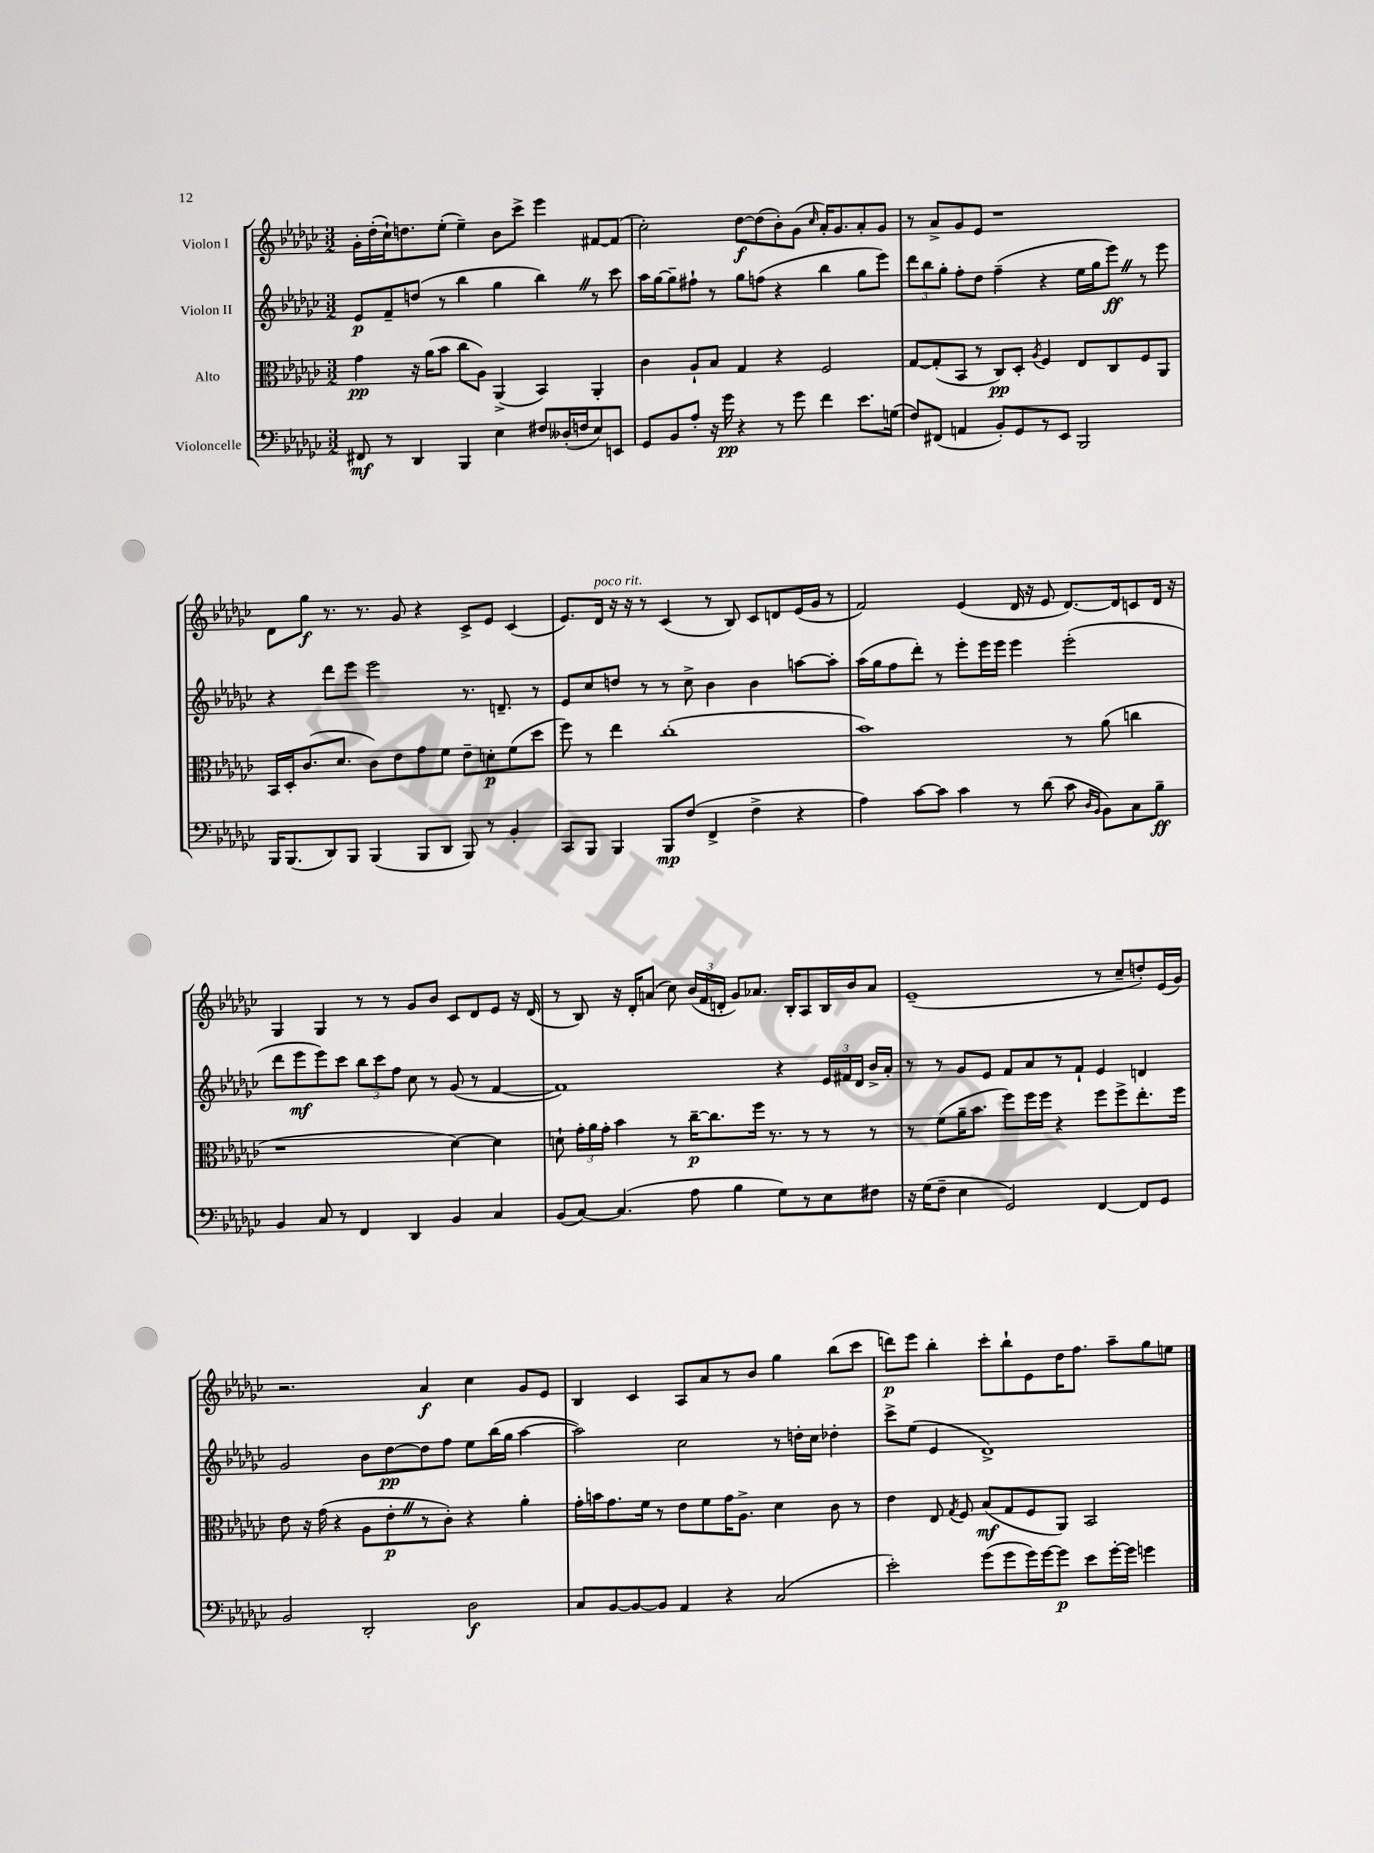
<<
\new StaffGroup <<
\new Staff = "s0" \with { instrumentName = "Violon I" } {
    \clef treble \key ges \major \numericTimeSignature \time 3/2
    \autoBeamOff ges'16[-. des''16-.( ces''16-!) d''8. ees''8]-.( ees''4--) bes'8[ ces'''8]-> ees'''4 fis'8[~ fis'8]( |
    ces''2-.) des''8[~\f des''8( bes'8-.) ges'8]( \grace { ces''16 } aes'16[-.) ges'8. aes'8-. ges'8] |
    r8 aes'8[-> ges'8 ees'8] r1 |
    des'8[ ges''8]\f r8. r8. ges'8 r4 ces'8[-> ees'8] ces'4( |
    ees'8.[) des'16]^\markup { \italic "poco rit." } r16 r16 r8 ces'4( r8 bes8) ces'8[ d'8 ees'16( ges'16] r8 |
    f'2) ees'4( des'16 r16 ees'8 des'8.[~) des'16 c'8 des'16] r16 |
    ges4 ges4 r8 r8 ges'8[ bes'8] ces'8[ des'8 ees'8] r16 des'16( |
    r8 bes8) r16 des'16[-. a'8]( ces''8) \tuplet 3/2 { bes'16[( f'16 d'16]-. } ges'8[) aes'8.] bes16[-. aes8 bes16 bes'16 aes'8] |
    ees'1--( r8 ces''8[-- d''8-.) ees'16( ges'16]) |
    r2. aes'4\f ces''4 ges'8[ ees'8] |
    bes4 ces'4 aes8[ aes'8 r8 bes'8] ges''4 bes''8[( ces'''8] |
    d'''8[\p) ees'''8] bes''4-. ces'''8[-. bes''8-! ees'8 des''16 f''8.] aes''8[-- ges''8 e''8] \bar "|." |
}
\new Staff = "s1" \with { instrumentName = "Violon II" } {
    \clef treble \key ges \major \numericTimeSignature \time 3/2
    \autoBeamOff ees'8[\p f'8-- d''8]( r8 bes''4 ges''4 bes''4) \once \override BreathingSign.text = \markup { \musicglyph "scripts.caesura.straight" } \breathe r8 ces'''8 |
    aes''16[ ges''16~ ges''8-- fis''8]-! r8 ges''8[ f''8]( r4 bes''4 ges''8[ ees'''8]) |
    \tuplet 3/2 { des'''8[ bes''8 ges''8]-. } f''8[-. des''8] f''4--( r4 ees''16[ ges''16 ees'''8]\ff) \once \override BreathingSign.text = \markup { \musicglyph "scripts.caesura.straight" } \breathe r8 ees'''8 |
    r4 des'''8[ ees'''8] ees'''2 r8. d'8.-- r8 |
    ees'8[ ces''8 d''8] r8 r8 ces''8-> bes'4 bes'4 a''8[~ a''8]-. |
    aes''16[( ges''16 f''8 des'''8]-.) r8 ees'''8[-. ees'''16 ees'''16] ees'''4 ees'''2-.( |
    des'''8[ ees'''8\mf ees'''8) ces'''8] \tuplet 3/2 { bes''8[ ces'''8 f''8] } ces''8 r8 ges'8( r8 f'4~ |
    f'1) r4 \tuplet 3/2 { ees'16[ fis'16 des'16] } bes'16[-> aes'16]-. |
    r8 r8 ges'8[ ees'8] f'8[ aes'8 r8 f'8]-! ees'4 d'4 |
    ges'2 bes'8[ des''8~\pp des''8 f''8] ees''8[ bes''16( ges''16] aes''4~ |
    aes''2) ces''2 r8 d''16[-. ces''16] des''4-. |
    ces'''8[-> ees''8]( ees'4 des'1->) \bar "|." |
}
\new Staff = "s2" \with { instrumentName = "Alto" } {
    \clef alto \key ges \major \numericTimeSignature \time 3/2
    \autoBeamOff ges'4\pp r16 aes'16[( bes'8] ces''8[ aes8]) aes,4->( bes,4) aes,4-. |
    ces'4 aes8[-! bes8] ges4 r4 f2 |
    ges8[~ ges8-.( bes,8] r8 ces8[\pp) des8]-. \acciaccatura { aes8 } f4 ees8[ ces8 f8 aes,8] |
    bes,16[ des16-. ces'8.( des'8.] ces'8[) ees'8 ges'8 f'8] ees'8[-- d'8-.\p f'8( des''8] |
    f''8) r8 ees''4 ces''1-.( |
    bes'1) r8 aes'8( c''4 |
    r1 des'4~) des'4 |
    d'8-! \tuplet 3/2 { ges'16[-. aes'16 ges'16]-. } bes'4 r8 ces''16[~--\p ces''8. f''16] r8. r8 r8 r8 |
    r8 f'8[( aes'16-- bes'8.] f''8[) f''16 f''16] r4 f''8[ f''8-> ees''8.-. f''16] |
    ees'8 r16 ges'16( r4 aes8[ ees'8-.\p \once \override BreathingSign.text = \markup { \musicglyph "scripts.caesura.straight" } \breathe r8 ces'8]-.) r4 aes'4-. |
    ges'16[-. b'16 ges'8. f'16] r8 ees'8[ f'8 ges'16 aes8.]-> des'4 ces'8 r8 |
    ees'4 ees8 \acciaccatura { ges8 } f8 bes8[\mf( ges8 f8 aes,8]) bes,2 \bar "|." |
}
\new Staff = "s3" \with { instrumentName = "Violoncelle" } {
    \clef bass \key ges \major \numericTimeSignature \time 3/2
    \autoBeamOff fis,8\mf r8 des,4 bes,,4 ees4 fis8[ deses16-.( f16 ees8) e,8] |
    ges,8[ bes,8 aes8]-. r16 ges'16\pp r4 r8 ges'8 f'4 ees'8.[ g16]( |
    f8[) fis,8]( a,4 bes,8[-.) ges,8 r8 ees,8] bes,,2 |
    bes,,16[ bes,,8.( des,8) bes,,8] bes,,4( bes,,8[ des,8] bes,,8) r8 bes,4-. |
    ces,8[ bes,,8] bes,,4 bes,,8[\mp f8]( f,4-> f4-> r4 |
    aes4) ces'8[~ ces'8] ces'4 r8 des'8( ces'8 \grace { des16[ bes,16] } bes,8[) ces8 bes8]--\ff |
    bes,4 ces8 r8 f,4 des,4 bes,4 ces4 |
    bes,8[( ces8]~) ces4.( aes8 bes4 ges8[) r8 ees8 fis8] |
    r16 ges16[( f8]-- ees4 ges,2) f,4~ f,8[ ges,8] |
    bes,2 des,2-. des2\f |
    ces8[ bes,8~ bes,8~ bes,8] aes,4 r4 ces2( |
    ees'2-.) ges'8[( ges'8 ges'16) ges'16~ ges'8]\p ees'8[ ges'16~-. ges'16] g'4 \bar "|." |
}
>>
>>
\layout { \context { \Score \remove "Bar_number_engraver" } }
